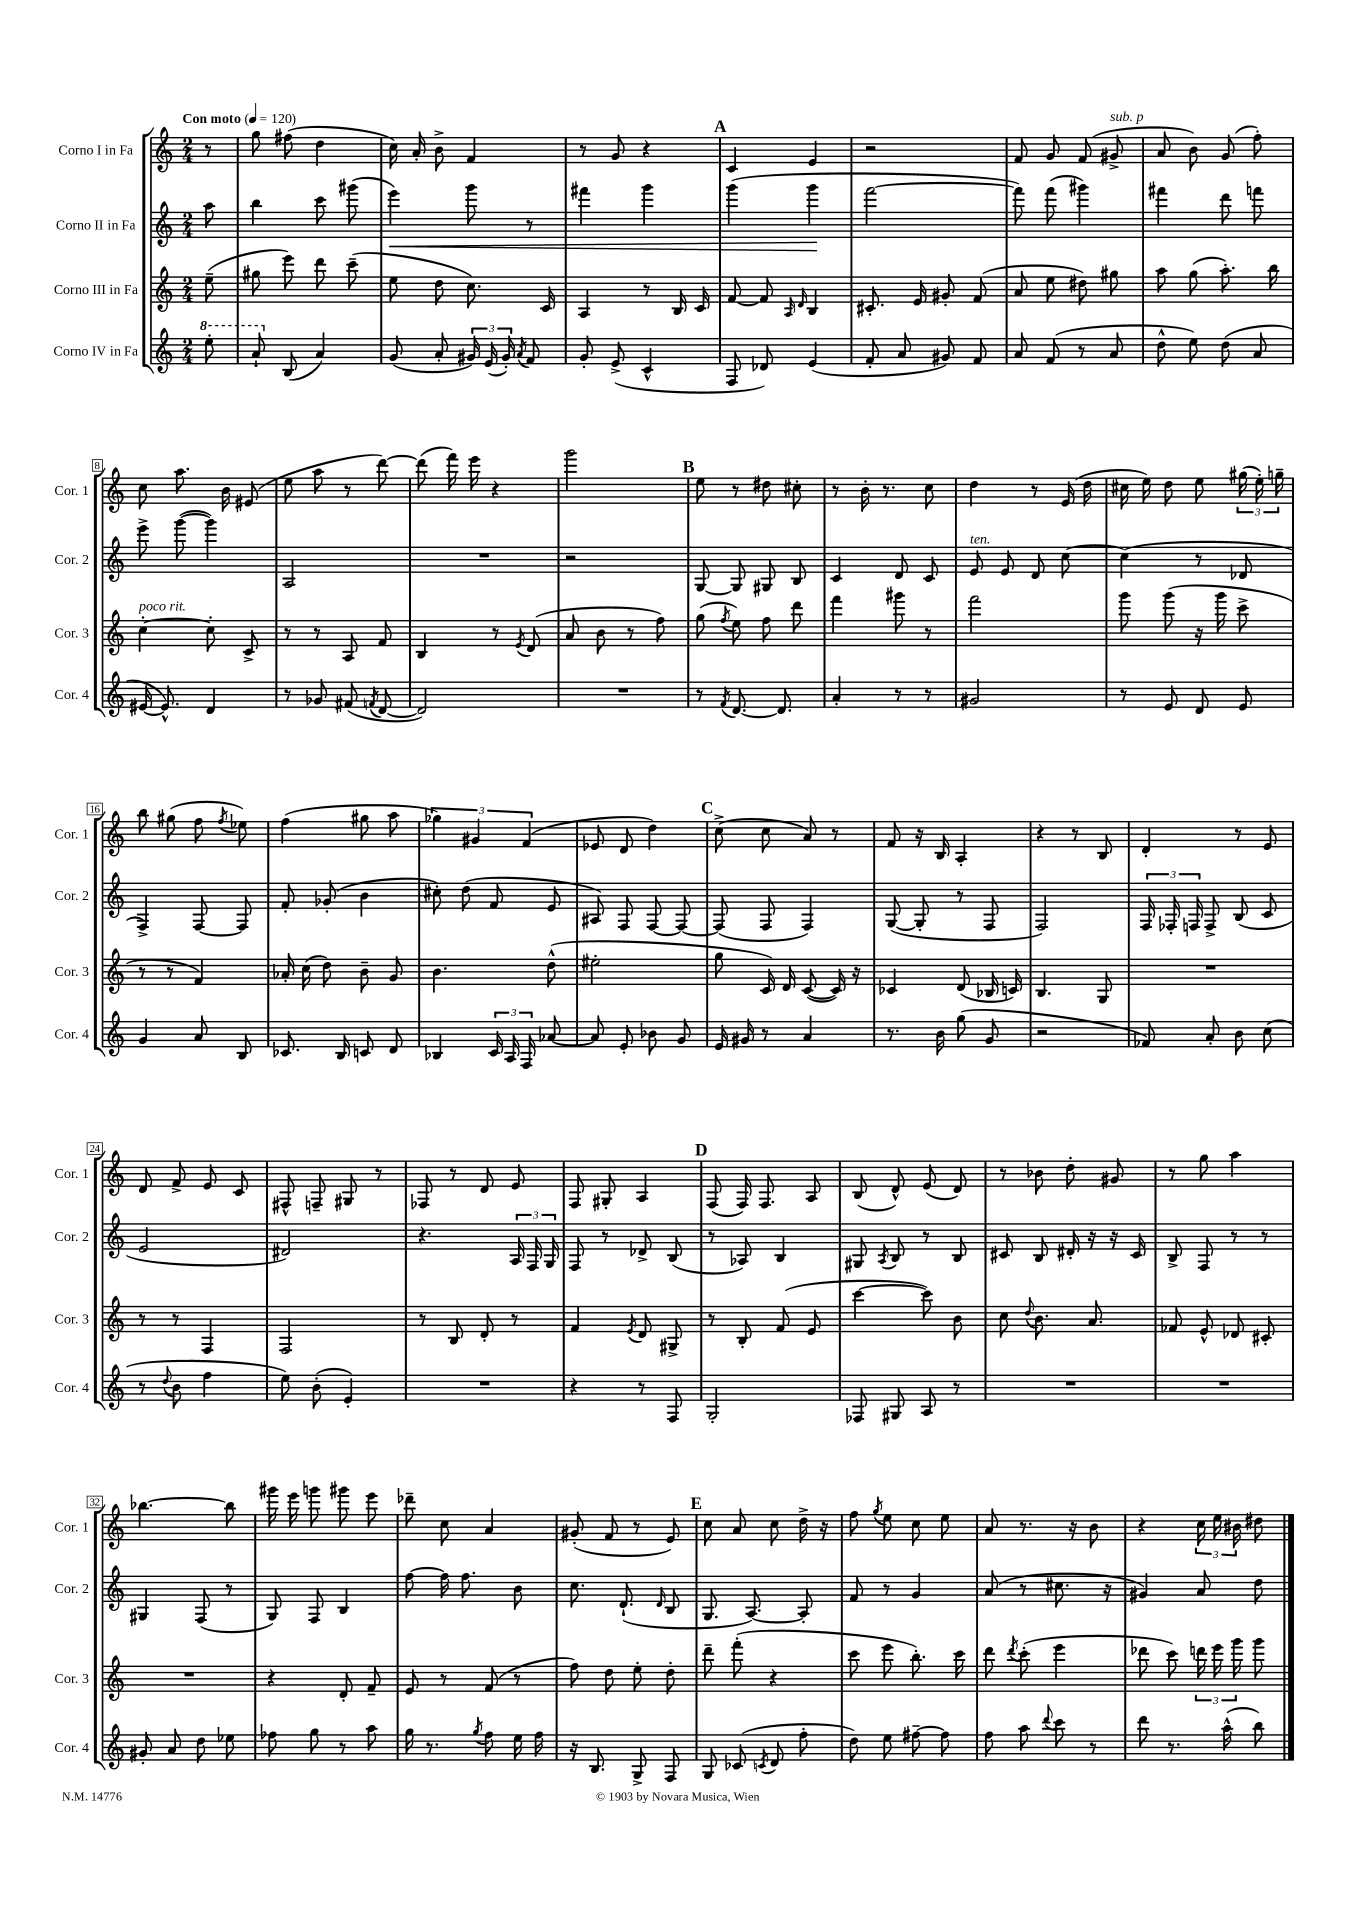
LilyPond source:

<<
\new StaffGroup <<
\new Staff = "s0" \with { instrumentName = "Corno I in Fa" shortInstrumentName = "Cor. 1" } {
    \clef treble \key c \major \numericTimeSignature \time 2/4 \partial 8 \tempo "Con moto" 4 = 120
    \autoBeamOff r8 |
    g''8 fis''8( d''4 |
    c''16) a'16-. b'8-> f'4 |
    r8 g'8 r4 |
    \mark \markup { \bold "A" } c'4 e'4 |
    r2 |
    f'8 g'8 f'8( gis'8->^\markup { \italic "sub. p" } |
    a'8 b'8) g'8( f''8-.) |
    c''8 a''8. b'16 eis'8( |
    e''8 a''8 r8 d'''8~) |
    d'''8( f'''16) e'''16 r4 |
    g'''2 |
    \mark \markup { \bold "B" } e''8 r8 dis''8 cis''8-. |
    r8 b'16-. r8. c''8 |
    d''4 r8 e'16( d''16 |
    cis''16 e''16) d''8 e''8 \tuplet 3/2 { gis''16( e''16-.) g''16-- } |
    b''8 gis''8( f''8 \acciaccatura { f''8 } ees''8) |
    f''4( gis''8 a''8 |
    \tuplet 3/2 { ges''4) gis'4 f'4( } |
    ees'8 d'8 d''4) |
    \mark \markup { \bold "C" } c''8->( c''8 a'8) r8 |
    f'8 r16 b16 a4-. |
    r4 r8 b8 |
    d'4-. r8 e'8 |
    d'8 f'8-> e'8 c'8 |
    fis8-^ f8-- gis8 r8 |
    fes8 r8 d'8 e'8 |
    f8 gis8-. a4 |
    \mark \markup { \bold "D" } f8( f16) f8. a8 |
    b8( d'8-^) e'8( d'8) |
    r8 bes'8 d''8-. gis'8 |
    r8 g''8 a''4 |
    bes''4.~ bes''8 |
    gis'''16 e'''16 g'''8 gis'''8 e'''8 |
    des'''8-- c''8 a'4 |
    gis'8-.( f'8 r8 e'8) |
    \mark \markup { \bold "E" } c''8 a'8 c''8 d''16-> r16 |
    f''8 \acciaccatura { g''8 } e''8 c''8 e''8 |
    a'8 r8. r16 b'8 |
    r4 \tuplet 3/2 { c''16 e''16 bis'16 } dis''8 \bar "|." |
}
\new Staff = "s1" \with { instrumentName = "Corno II in Fa" shortInstrumentName = "Cor. 2" } {
    \clef treble \key c \major \numericTimeSignature \time 2/4 \partial 8
    \autoBeamOff a''8 |
    b''4 c'''8 gis'''8( |
    e'''4\<) g'''8 r8 |
    fis'''4 g'''4 |
    \mark \markup { \bold "A" } g'''4( g'''4\! |
    f'''2~ |
    f'''8) f'''8( gis'''4) |
    fis'''4 d'''8 f'''8 |
    e'''8-> g'''8~( g'''4) |
    a2 |
    R2 |
    r2 |
    \mark \markup { \bold "B" } g8~ g8 gis8 b8 |
    c'4 d'8 c'8 |
    e'8^\markup { \italic "ten." } e'8 d'8 c''8~ |
    c''4( r8 des'8 |
    f4->) f8~ f8 |
    f'8-. ges'8-.( b'4 |
    cis''8-.) d''8( f'8 e'8 |
    ais8) f8 f8~ f8~ |
    \mark \markup { \bold "C" } f8( f8 f4) |
    g8~( g8-. r8 f8 |
    f2) |
    \tuplet 3/2 { f16 fes16-. f16 } f8-> b8( c'8 |
    e'2 |
    dis'2) |
    r4. \tuplet 3/2 { a16 f16 g16 } |
    f8 r8 des'8-> b8( |
    \mark \markup { \bold "D" } r8 aes8) b4 |
    gis8 \acciaccatura { a8 } b8 r8 b8 |
    cis'8 b8 dis'16-. r16 r16 cis'16 |
    b8-> f8 r8 r8 |
    gis4 f8( r8 |
    g8) f8 b4 |
    f''8~ f''16 f''8. b'8 |
    c''8. d'8.-!( \grace { d'16 } b8 |
    \mark \markup { \bold "E" } g8. a8.~) a8-. |
    f'8 r8 g'4 |
    a'8( r8 cis''8. r16 |
    gis'4) a'8 d''8 \bar "|." |
}
\new Staff = "s2" \with { instrumentName = "Corno III in Fa" shortInstrumentName = "Cor. 3" } {
    \clef treble \key c \major \numericTimeSignature \time 2/4 \partial 8
    \autoBeamOff e''8--( |
    gis''8 e'''8) d'''8 c'''8--( |
    e''8 d''8 c''8.) c'16 |
    a4 r8 b16 c'16 |
    \mark \markup { \bold "A" } f'8~ f'8 \grace { a16 d'16 } b4 |
    cis'8.-. e'16 gis'8-. f'8( |
    a'8 e''8 dis''8) gis''8 |
    a''8 g''8( a''8.-.) b''16 |
    c''4~-.^\markup { \italic "poco rit." } c''8-. c'8-> |
    r8 r8 a8 f'8 |
    b4 r8 \acciaccatura { e'8 } d'8( |
    a'8 b'8 r8 f''8) |
    \mark \markup { \bold "B" } g''8( \acciaccatura { f''8 } e''8) f''8 d'''8 |
    f'''4 gis'''8 r8 |
    f'''2 |
    g'''8 g'''8( r16 g'''16 c'''8-> |
    r8 r8 f'4) |
    aes'16-. c''16( d''8) b'8-- g'8 |
    b'4. d''8-^( |
    eis''2-. |
    \mark \markup { \bold "C" } g''8 c'16) d'16 c'8~( c'16) r16 |
    ces'4 d'8( bes16 c'16) |
    b4. g8 |
    R2 |
    r8 r8 f4 |
    f2 |
    r8 b8 d'8-. r8 |
    f'4 \acciaccatura { e'8 } d'8 gis8-> |
    \mark \markup { \bold "D" } r8 b8-. f'8( e'8 |
    c'''4~ c'''8) b'8 |
    c''8 \appoggiatura { d''8 } b'8. a'8. |
    fes'8 e'8-^ des'8 cis'8-. |
    R2 |
    r4 d'8-. f'8-- |
    e'8 r8 f'8( r8 |
    f''8) d''8 e''8-. d''8-. |
    \mark \markup { \bold "E" } d'''8-- f'''8-.( r4 |
    c'''8 e'''8 b''8.-.) c'''16 |
    d'''8 \acciaccatura { d'''8 } c'''8-.( e'''4 |
    des'''8 c'''8) \tuplet 3/2 { d'''16 e'''16 g'''16 } g'''8 \bar "|." |
}
\new Staff = "s3" \with { instrumentName = "Corno IV in Fa" shortInstrumentName = "Cor. 4" } {
    \clef treble \key c \major \numericTimeSignature \time 2/4 \partial 8
    \autoBeamOff \ottava #1 e'''8-. |
    a''8-! \ottava #0 b8( a'4) |
    g'8( a'8-. \tuplet 3/2 { gis'16) e'16( gis'16-.) } \acciaccatura { a'8 } f'8 |
    g'8-. e'8->( c'4-^ |
    \mark \markup { \bold "A" } f8 des'8) e'4( |
    f'8-. a'8 gis'8) f'8 |
    a'8 f'8( r8 a'8 |
    d''8-^ e''8) d''8( a'8 |
    eis'16~ eis'8.-^) d'4 |
    r8 ges'8 fis'8( \acciaccatura { f'8 } d'8~ |
    d'2) |
    R2 |
    \mark \markup { \bold "B" } r8 \acciaccatura { f'8 } d'8.~ d'8. |
    a'4-. r8 r8 |
    gis'2 |
    r8 e'8 d'8 e'8 |
    g'4 a'8 b8 |
    ces'8. b16 c'8 d'8 |
    bes4 \tuplet 3/2 { c'16 a16 f16 } aes'8~ |
    aes'8 e'8-. bes'8 g'8 |
    \mark \markup { \bold "C" } e'16 gis'16 r8 a'4 |
    r8. b'16 g''8( g'8 |
    r2 |
    fes'8) a'8-. b'8 c''8( |
    r8 \appoggiatura { d''8 } b'8 f''4 |
    e''8) b'8-.( e'4-.) |
    R2 |
    r4 r8 f8 |
    \mark \markup { \bold "D" } g2-. |
    fes8 gis8 a8 r8 |
    R2 |
    R2 |
    gis'8-. a'8 d''8 ees''8 |
    fes''8 g''8 r8 a''8 |
    g''16 r8. \acciaccatura { g''8 } f''8 e''16 f''16 |
    r16 b8. g8-> f8 |
    \mark \markup { \bold "E" } g8 ces'8( \acciaccatura { c'8 } d'8 f''8-. |
    d''8) e''8 fis''8~-- fis''8 |
    f''8 a''8 \appoggiatura { d'''8 } c'''8 r8 |
    d'''8 r8. a''16-^( b''8) \bar "|." |
}
>>
>>
\layout { \context { \Score \override BarNumber.stencil = #(make-stencil-boxer 0.1 0.3 ly:text-interface::print) } }
